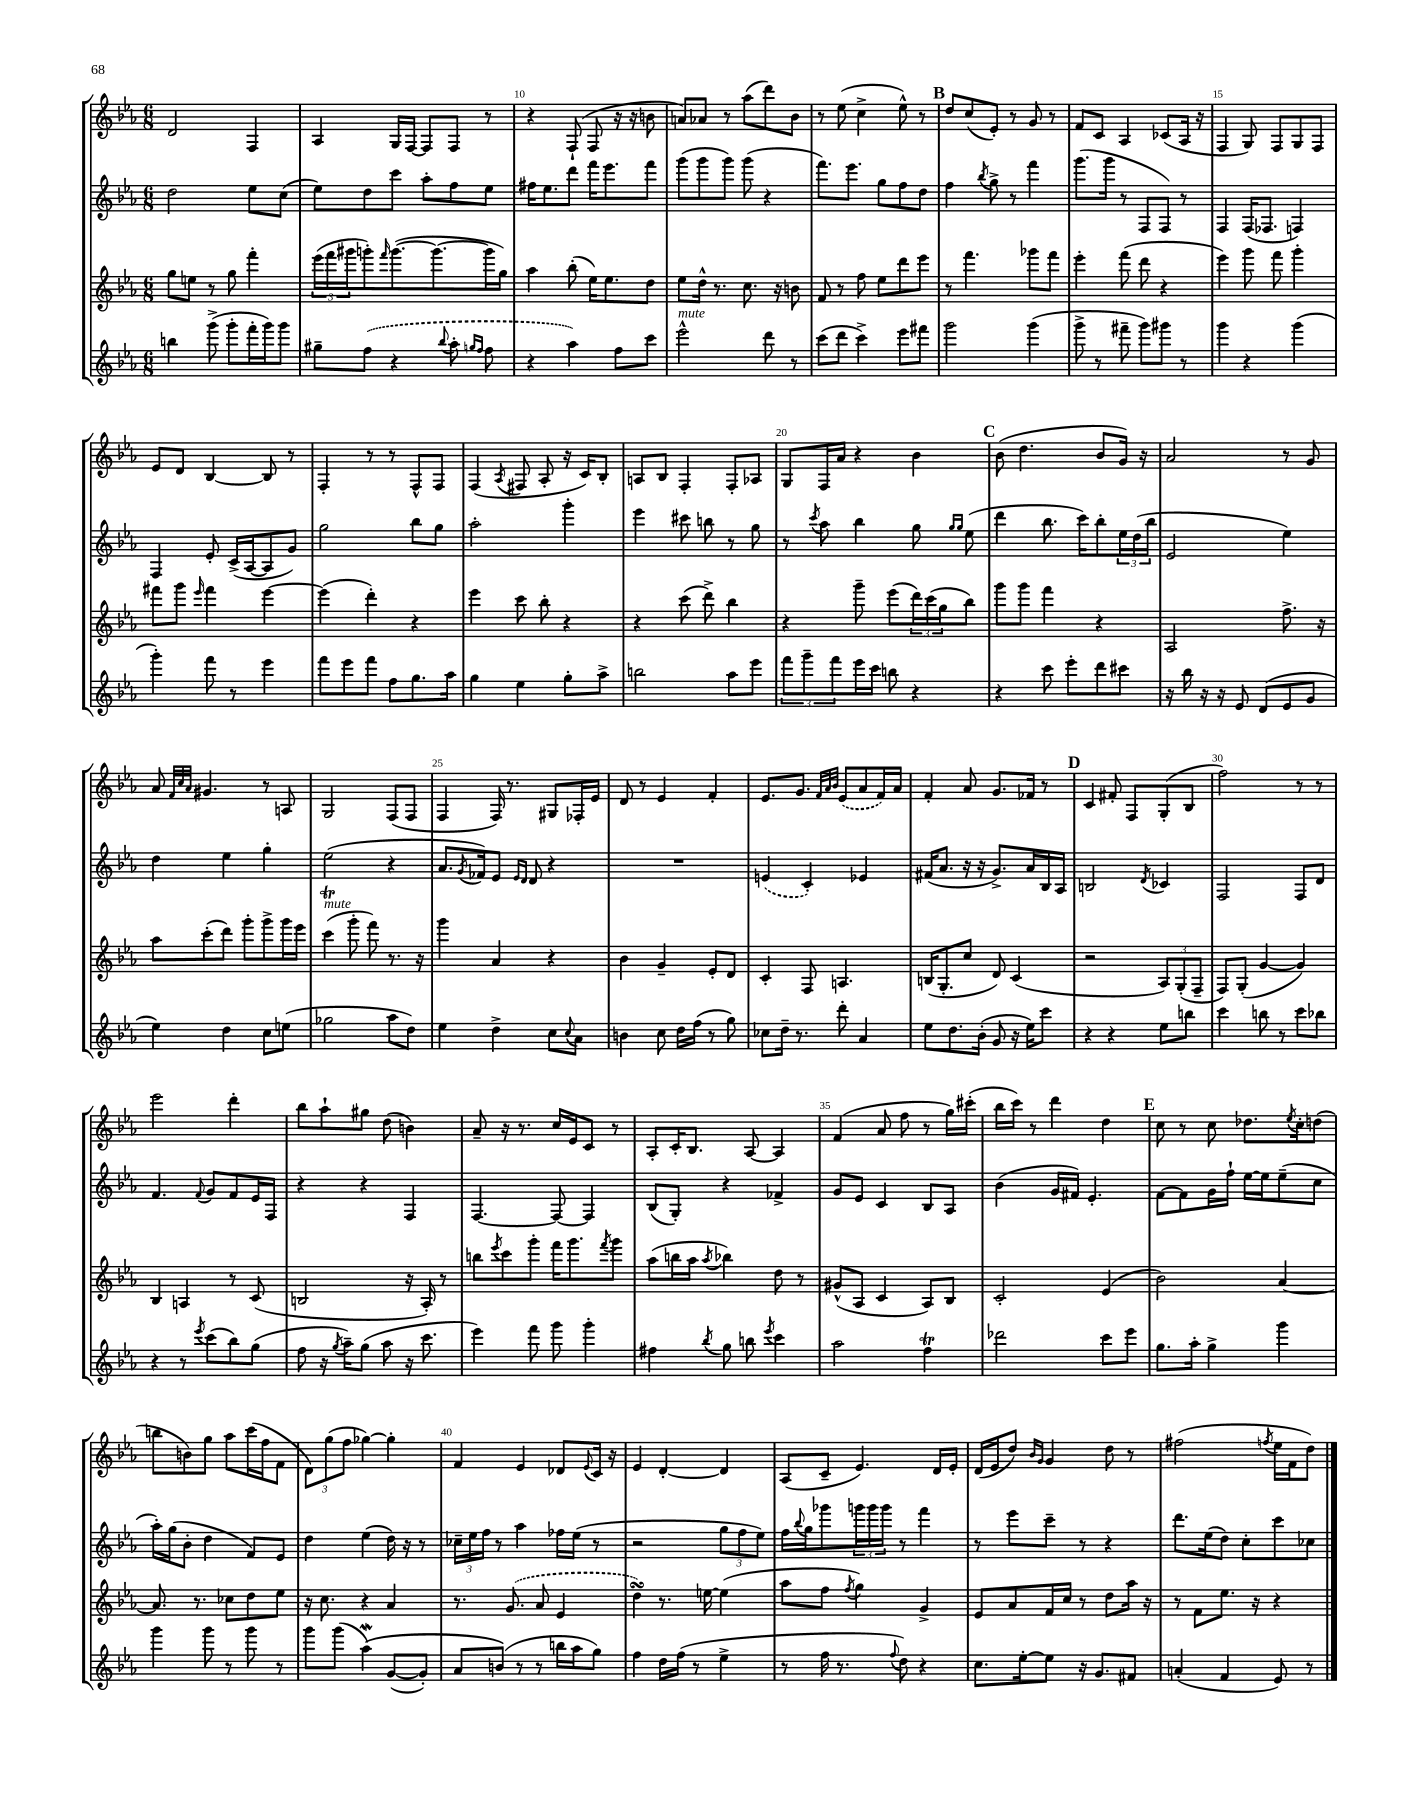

**kern	**kern	**kern	**kern
*part4	*part3	*part2	*part1
*staff4	*staff3	*staff2	*staff1
*clefG2	*clefG2	*clefG2	*clefG2
*k[b-e-a-]	*k[b-e-a-]	*k[b-e-a-]	*k[b-e-a-]
*M6/8	*M6/8	*M6/8	*M6/8
=8	=8	=8	=8
4bbn\	8gg\L	2dd\	2d/
.	8een\J	.	.
(8ggg^\	8r	.	.
8ggg'\L	8gg\	.	.
16fff'\L	4fff'\	8ee-\L	4F/
16ggg\J)	.	.	.
8ggg\J	.	(8cc\J	.
=9	=9	=9	=9
8gg#X~\L	(24eee-\LL	8ee-\L)	4A-/
.	24fff\	.	.
.	24ggg#X\J	.	.
(8ff\J	8gggn'\)	8dd\	.
.	16qqfff/	.	.
4r	([8.ggg\	8ccc\J	16G/LL
.	.	.	[16F/JJ
.	.	8aa-'\L	8F/L]
.	8.ggg\_	.	.
8qqbb-/	.	.	.
8aa-'\	.	8ff\	8F/J
16qqggn/LL	.	.	.
16qqff/JJ	.	.	.
8ff\	16ggg\L]	8ee-\J	8r
.	16gg\JJ)	.	.
=10	=10	=10	=10
4r	4aa-\	16ff#X\KL	4r
.	.	8.ee-\	.
4aa-\)	(8bb-'\	8ddd\J	(8F`/
.	16ee-\KL)	16fff\KL	8F/
.	8.ee-\	8.eee-\	.
8ff\L	.	.	16r
.	.	.	16r
8ccc\J	8dd\J	8fff\J	8bn\
=11	=11	=11	=11
!LO:TX:a:i:t=mute	!	!	!
2eee-^^\	8ee-\L	(8ggg\L	8an/L)
.	16dd^^\Jk	8ggg\	8a-X/J
.	8.r	.	.
.	.	8ggg\J)	8r
.	8.cc\	(8ggg\	(8aa-\L
8ddd\	.	4r	8ddd\)
.	16r	.	.
8r	8bn\	.	8b-\J
=12	=12	=12	=12
(8ccc\L	8f/	8.fff\L)	8r
8ddd\J	8r	.	(8ee-\
.	.	8.eee-\J	.
4ccc^\)	8ff\	.	4cc^\
.	8ee-\L	8gg\L	.
8eee-\L	8ddd\	8ff\	8ee-^^\)
8fff#X\J	8eee-\J	8dd\J	8r
!!LO:REH:place=s1:t=B
=13	=13	=13	=13
2ggg\	8r	4ff\	8dd/L
.	4.fff\	.	(8cc/
.	.	8qbb-/	.
.	.	8gg^\	8e-'/J)
.	.	8r	8r
(4ggg\	8ggg-X\L	4fff\	8g/
.	8fff\J	.	8r
=14	=14	=14	=14
8ggg^\	4eee-'\	(8.ggg\L	8f/L
8r	.	.	8c/J
.	.	16ggg\Jk	.
8fff#X~\	(8fff\	8r	4A-/
8ggg\L)	8ddd\	8F/L	.
8ggg#X\J	4r	8F/J)	(8c-X/L
8r	.	8r	16A-/Jk
.	.	.	16r
=15	=15	=15	=15
4ggg\	4eee-\)	4F/	4F/
4r	8ggg\	(16F/KL	8G/)
.	.	8.F-X/J	.
.	8fff\	.	8F/L
(4ggg\	4ggg'\	4Fn/)	8G/
.	.	.	8F/J
!!LO:LB:g=z
=16	=16	=16	=16
4ggg'\)	8fff#X\L	4F/	8e-/L
.	8ggg\J	.	8d/J
.	16qqeee-/	.	.
8fff\	4fff#\	8e-'/	[4B-/
8r	.	(16c^/LL	.
.	.	[16A-/J	.
4eee-\	[4eee-\	8A-/]	8B-/]
.	.	8g/J)	8r
=17	=17	=17	=17
8fff\L	(4eee-\]	2gg\	4F'/
8eee-\	.	.	.
8fff\J	4ddd'\)	.	8r
8ff\L	.	.	8r
8.gg\	4r	8bb-\L	8F^^/L
.	.	8gg\J	8F/J
16aa-\Jk	.	.	.
=18	=18	=18	=18
4gg\	4eee-\	2aa-'\	(4F/
.	.	.	8qA-/
4ee-\	8ccc\	.	8F#X/
.	8bb-'\	.	8A-'/
8gg'\L	4r	4ggg'\	16r
.	.	.	16c/KL)
8aa-^\J	.	.	8B-'/J
=19	=19	=19	=19
2bbn\	4r	4eee-\	8An/L
.	.	.	8B-/J
.	(8ccc\	8ccc#X\	4F'/
.	8ddd^\)	8bbn\	.
8aa-\L	4bb-\	8r	8F'/L
8eee-\J	.	8gg\	8A-X/J
=20	=20	=20	=20
12fff\L	4r	8r	8G/L
12ggg~\	.	.	.
.	.	8qccc/	.
.	.	8aa-\	16F/L
12fff\	.	.	.
.	.	.	16a-/JJ
16eee-\L	8ggg~\	4bb-\	4r
16ccc\JJ	.	.	.
8bbn\	(8eee-\L	.	.
4r	24ddd\L)	8gg\	4b-\
.	(24ccc\	.	.
.	24gg\J	.	.
.	.	16qqgg/LL	.
.	.	16qqgg/JJ	.
.	8bb-\J)	(8ee-\	.
!!LO:REH:place=s1:t=C
=21	=21	=21	=21
4r	8ggg\L	4ddd\	(8b-\
.	8ggg\J	.	4.dd\
8ccc\	4fff\	8.bb-\	.
8eee-'\L	.	.	.
.	.	16ccc\KL)	.
8ddd\	4r	8bb-'\	8b-/L
8ccc#X\J	.	24ee-\L	16g/Jk)
.	.	(24dd\	.
.	.	.	16r
.	.	24bb-\JJ	.
=22	=22	=22	=22
16r	2A-/	2e-/	2a-/
16bb-\	.	.	.
16r	.	.	.
16r	.	.	.
8e-/	.	.	.
(8d/L	.	.	.
8e-/	8.ff^\	4ee-\)	8r
8g/J	.	.	8g/
.	16r	.	.
!!LO:LB:g=z
=23	=23	=23	=23
4ee-\)	8aa-\L	4dd\	8a-/
.	.	.	32qqf/LLL
.	.	.	32qqcc/
.	.	.	32qqa-/JJJ
.	(8ccc'\	.	4.g#X/
4dd\	8ddd\J)	4ee-\	.
.	8ggg'\L	.	.
8cc\L	8ggg^\	4gg'\	8r
(8een\J	16ggg\L	.	8An/
.	16eee-\JJ	.	.
=24	=24	=24	=24
!	!LO:TX:a:i:t=mute	!	!
2gg-X\	(4cccT\	(2ee-\	2G/
.	8ggg'\	.	.
.	8fff\)	.	.
8aa-\L	8.r	4r	(8F/L
8dd\J)	.	.	8F/J
.	16r	.	.
=25	=25	=25	=25
4ee-\	4ggg\	8.a-/L	4F/
.	.	8qg/	.
.	.	16f-X/k)	.
4dd^\	4a-/	8e-/J	16F/)
.	.	.	8.r
.	.	16qqe-/LL	.
.	.	16qqd/JJ	.
.	.	8d/	.
8cc\L	4r	4r	8G#X/L
8qqcc/	.	.	.
8a-\J	.	.	16F-X'/L
.	.	.	16e-/JJ
=26	=26	=26	=26
4bn\	4b-\	2.r	8d/
.	.	.	8r
8cc\	4g~/	.	4e-/
16dd\LL	.	.	.
(16ff\JJ	.	.	.
8r	8e-'/L	.	4f'/
8gg\)	8d/J	.	.
=27	=27	=27	=27
8cc-X\L	4c'/	(4en/	8.e-/L
16dd~\Jk	.	.	.
8.r	.	.	8.g/J
.	8F/	4c'/)	.
.	.	.	32qqf/LLL
.	.	.	32qqa-/
.	.	.	32qqb-/JJJ
8ddd'\	4.An/	.	(8e-/L
4a-/	.	4e-X/	8a-/
.	.	.	16f/L)
.	.	.	16a-/JJ
=28	=28	=28	=28
8ee-\L	(16Bn/KL	(16f#X/KL	4f'/
.	8.G'/	8.a-/J	.
8.dd\	.	.	.
.	8cc/J	16r	8a-/
(16b-'\Jk	.	16r	.
8g/	8d/)	8.g^/L)	8.g/L
16r	(4c/	.	.
16ee-\KL)	.	16a-/L	16f-X/Jk
8ccc\J	.	16B-/	8r
.	.	16A-/JJ	.
!!LO:REH:place=s1:t=D
=29	=29	=29	=29
4r	2r	2Bn/	4c/
4r	.	.	8f#X'/
.	.	.	8F/L
.	.	8qd/	.
8ee-\L	12A-/L)	4c-X/	(8G'/
.	(12G'/	.	.
8bbn\J	.	.	8B-/J
.	12F~/J	.	.
=30	=30	=30	=30
4ccc\	8F/L)	2F/	2ff\)
.	(8G'/J	.	.
8bbn\	[4g/	.	.
8r	.	.	.
8ccc\L	4g/])	8F/L	8r
8bb-X\J	.	8d/J	8r
!!LO:LB:g=z
=31	=31	=31	=31
4r	4B-/	4.f/	2eee-\
8r	4An/	.	.
8qeee-/	.	8qqf/	.
(8ccc\L	.	8g/L	.
8bb-\)	8r	8f/	4ddd'\
(8gg\J	(8c/	16e-/L	.
.	.	16F/JJ	.
=32	=32	=32	=32
8ff\	2Bn/	4r	8bb-\L
16r	.	.	8aa-`\
8qgg/	.	.	.
16aa-~\KL)	.	.	.
(8gg\J	.	4r	8gg#X\J
8aa-\	.	.	(8dd\
16r	16r	4F/	4bn\)
8.ccc\	16A-'/)	.	.
.	8r	.	.
=33	=33	=33	=33
4eee-\)	8bbn\L	[4.F/	8a-~/
.	8qeee-/	.	.
.	8ccc\	.	16r
.	.	.	8.r
8fff\	8ggg'\J	.	.
8ggg\	16fff\KL	8F/_	16cc/LL
.	8.ggg\	.	16e-/J
4ggg'\	.	4F/]	8c/J
.	8qfff/	.	.
.	8ggg\J	.	8r
=34	=34	=34	=34
4ff#X\	(8aa-\L	(8B-/L	8A-'/L
.	16bbn\L	8G'/J)	16c'/K
.	16aa-\JJ	.	8.B-/J
8qbb-/	8qaa-/	.	.
8gg\	4bb-X\)	4r	.
8bbn\	.	.	[8A-/
8qeee-/	.	.	.
4ccc\	8dd\	4f-X^/	4A-/]
.	8r	.	.
=35	=35	=35	=35
2aa-\	(8g#X^^/L	8g/L	(4f/
.	8A-/J	8e-/J	.
.	4c/	4c/	8a-/
.	.	.	8ff\
4ffT\	8A-/L)	8B-/L	8r
.	8B-/J	8A-/J	16gg\LL)
.	.	.	(16ccc#X'\JJ
=36	=36	=36	=36
2ddd-X\	2c'/	(4b-\	16bb-\LL
.	.	.	16ccc\JJ)
.	.	.	8r
.	.	16g/LL	4ddd\
.	.	16f#X/JJ)	.
.	.	4.e-'/	.
8ccc\L	(4e-/	.	4dd\
8eee-\J	.	.	.
!!LO:REH:place=s1:t=E
=37	=37	=37	=37
8.gg\L	2b-\)	[8f\L	8cc\
.	.	8f\]	8r
16aa-'\Jk	.	.	.
4gg^\	.	16g\L	8cc\
.	.	16ff`\JJ	.
.	.	[16ee-\LL	8.dd-X\L
.	.	16ee-\J]	.
4ggg\	[4a-/	(8ee-~\	.
.	.	.	8qee-/
.	.	.	16cc'\k
.	.	8cc\J	(8ddn\J
!!LO:LB:g=z
=38	=38	=38	=38
4ggg\	8.a-/]	16aa-'\LL)	8bbn\L
.	.	(16gg\J	.
.	.	8b-'\J	8bn\)
.	8.r	.	.
8ggg\	.	4dd\	8gg\J
8r	8cc-X\L	.	8aa-\L
8ggg\	8dd\	8f/L)	(16ccc\L
.	.	.	16ff\J
8r	8ee-\J	8e-/J	8f\J
=39	=39	=39	=39
8ggg\L	16r	4dd\	12d\L)
.	8.cc\	.	.
.	.	.	(12gg\
(8ggg\J	.	.	.
.	.	.	12ff\J
(4aa-w\)	4r	(4ee-\	[4gg-X\)
([8g/L	4a-/	16dd\)	4gg-'\]
.	.	16r	.
8g'/J])	.	8r	.
=40	=40	=40	=40
8a-/L	8.r	24cc-X~\LL	4f/
.	.	24ee-\	.
.	.	24ff\JJ	.
(8bn/J)	.	8r	.
.	(8.g/	.	.
8r	.	4aa-\	4e-/
8r	8a-/	.	.
16bbn\LL	4e-/	16ff-X\LL	8d-X/L
16aa-\J	.	(16ee-\JJ	.
.	.	.	8qqe-/
8gg\J)	.	8r	16c/Jk
.	.	.	16r
=41	=41	=41	=41
4ff\	4ddsSsS\)	2r	4e-/
16dd\LL	8.r	.	[4d'/
(16ff\JJ	.	.	.
8r	.	.	.
.	[16een\	.	.
4ee-^\	(4ee\]	12gg\L	4d/]
.	.	12ff\	.
.	.	12ee-\J)	.
=42	=42	=42	=42
8r	8aa-\L	16ff\LL	(8A-/L
.	.	8qqbb-/	.
.	.	16gg\J	.
16ff\	8ff\J	8ggg-X\	8c~/J
8.r	.	.	.
.	8qff/	.	.
.	4gg\)	24gggn\L	4.e-/)
.	.	24ggg\	.
.	.	24ggg\JJ	.
8qqff/	.	.	.
8dd\)	.	8r	.
4r	4g^/	4fff\	.
.	.	.	16d/LL
.	.	.	16e-'/JJ
=43	=43	=43	=43
8.cc\L	8e-/L	8r	(16d/LL
.	.	.	16e-/J
.	8a-/	8eee-\L	8dd/J)
[16ee-'\k	.	.	.
.	.	.	16qqb-/LL
.	.	.	16qqg/JJ
8ee-\J]	16f/L	8ccc~\J	4g/
.	16cc/JJ	.	.
16r	8r	8r	.
8.g/L	.	.	.
.	8dd\L	4r	8dd\
8f#X/J	16aa-\Jk	.	8r
.	16r	.	.
=44	=44	=44	=44
(4an'/	8r	8.ddd\L	(2ff#X\
.	8f\L	.	.
.	.	(16ee-\k	.
4f/	8.ee-\J	8dd\J)	.
.	.	8cc'\L	.
.	16r	.	.
.	.	.	8qffn/
8e-/)	4r	8ccc\	16ee-\LL
.	.	.	16f\J
8r	.	8cc-X\J	8dd\J)
==	==	==	==
*-	*-	*-	*-
